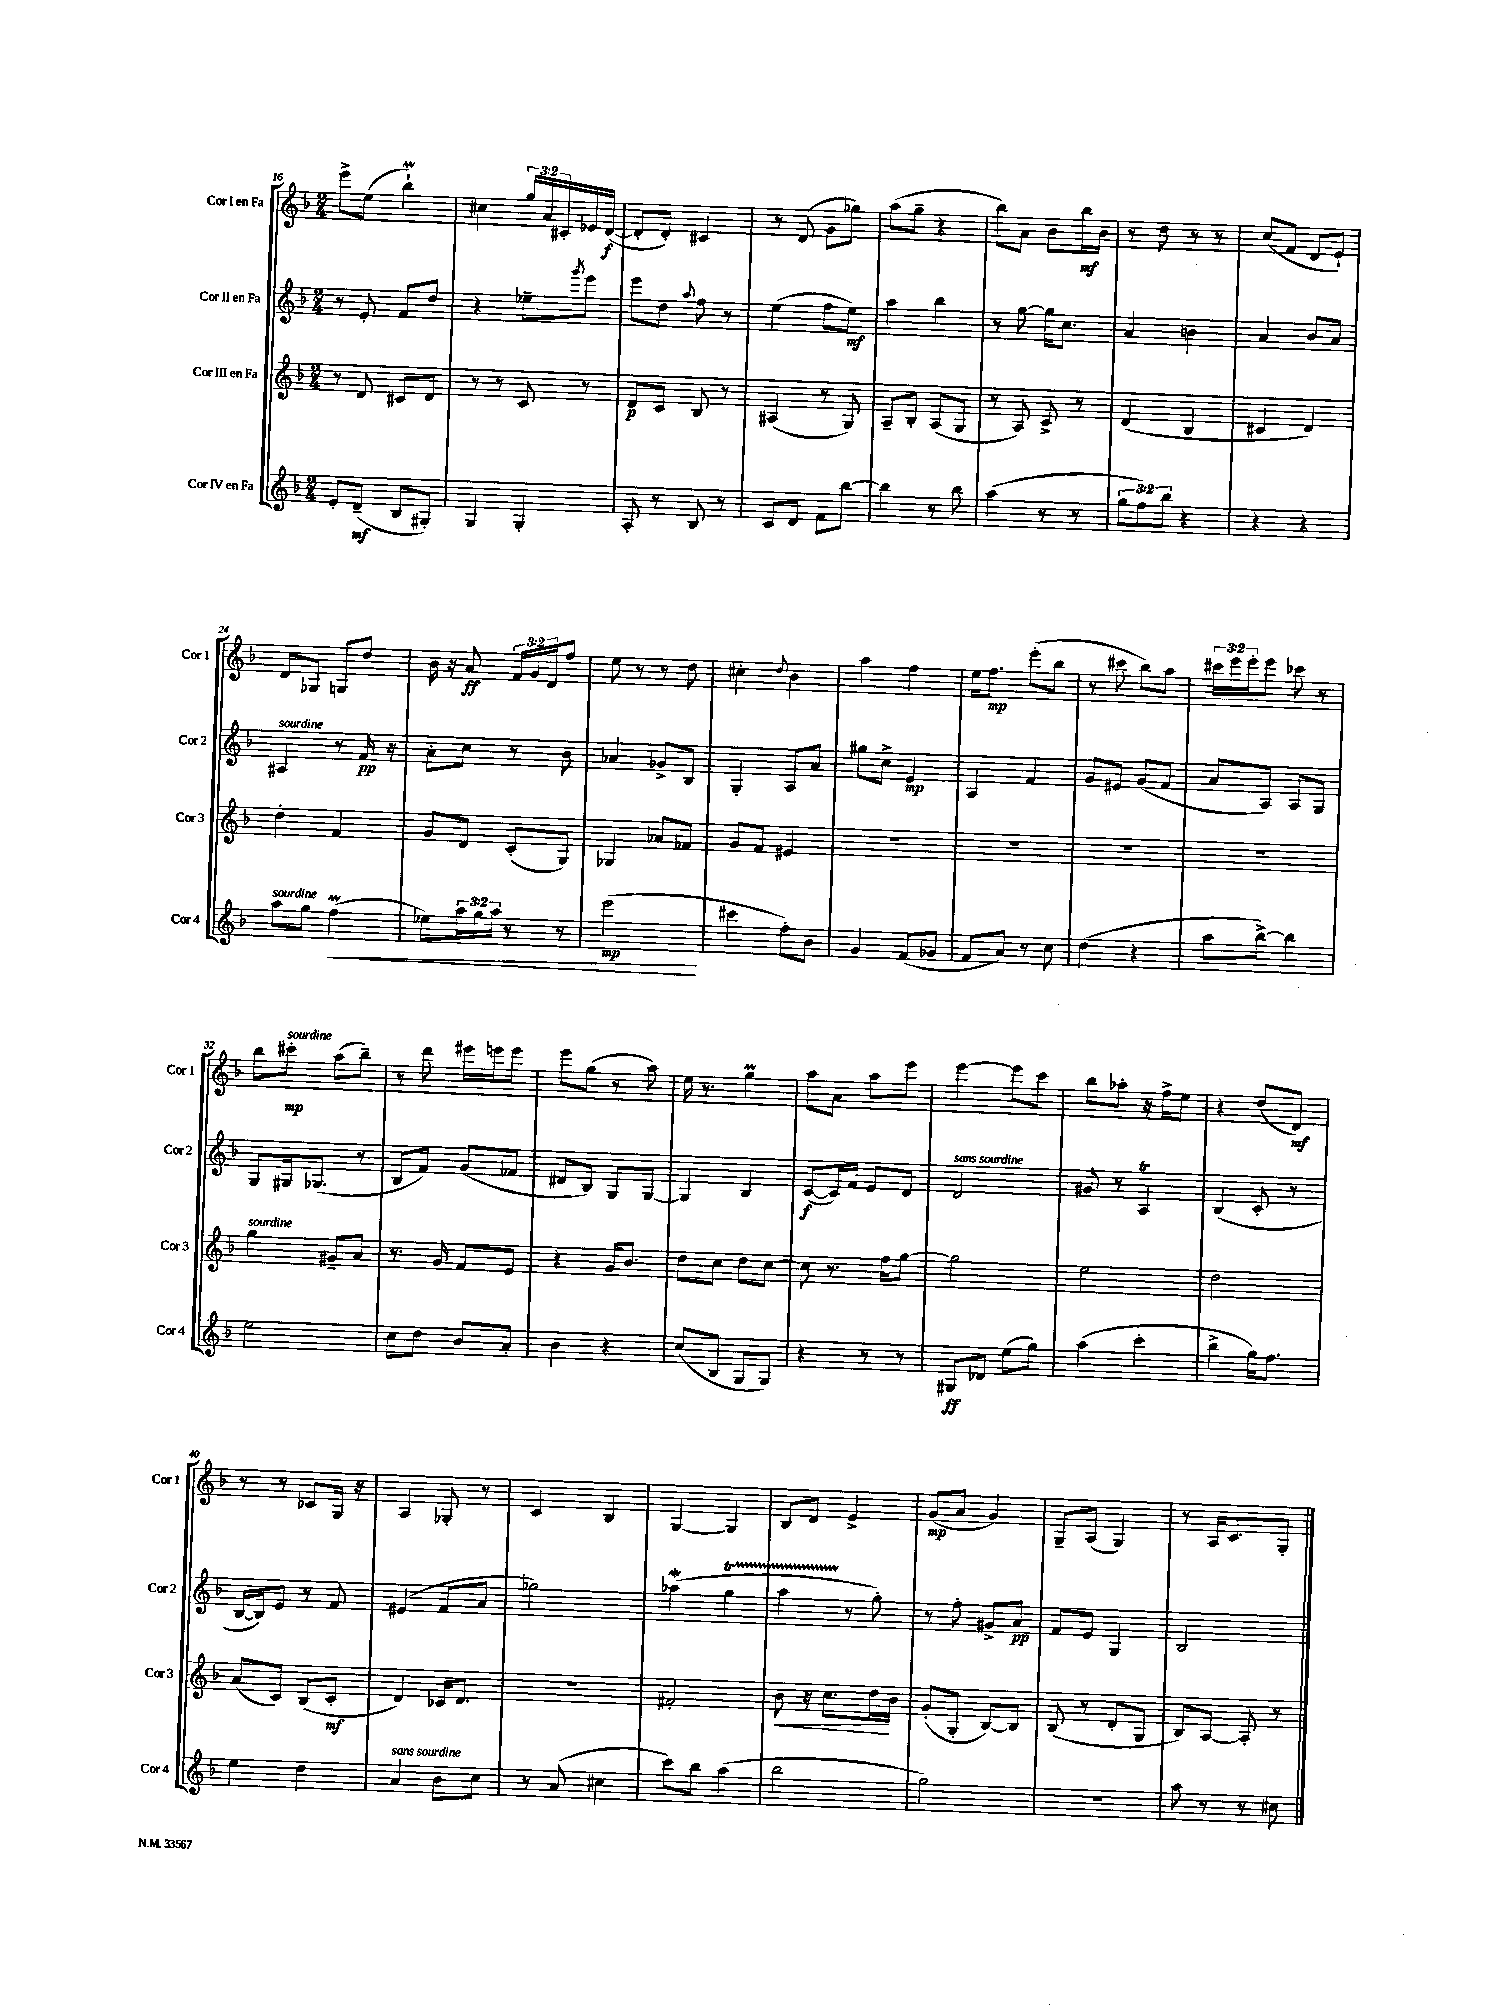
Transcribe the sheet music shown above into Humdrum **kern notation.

**kern	**dynam	**kern	**dynam	**kern	**dynam	**kern	**dynam
*part4	*part4	*part3	*part3	*part2	*part2	*part1	*part1
*staff4	*staff4	*staff3	*staff3	*staff2	*staff2	*staff1	*staff1
*I"Cor IV en Fa	*	*I"Cor III en Fa	*	*I"Cor II en Fa	*	*I"Cor I en Fa	*
*I'Cor 4	*	*I'Cor 3	*	*I'Cor 2	*	*I'Cor 1	*
*clefG2	*	*clefG2	*	*clefG2	*	*clefG2	*
*k[b-]	*	*k[b-]	*	*k[b-]	*	*k[b-]	*
*M2/4	*	*M2/4	*	*M2/4	*	*M2/4	*
=16	=16	=16	=16	=16	=16	=16	=16
8e'/L	.	8r	.	8r	.	8eee^\L	.
(8d~/J	mf	8d/	.	8e'/	.	(8ee\J	.
8B-/L	.	8c#X/L	.	8f/L	.	4bb-M`\)	.
8G#X'/J)	.	8d/J	.	8dd/J	.	.	.
=17	=17	=17	=17	=17	=17	=17	=17
4G/	.	8r	.	4r	.	4cc#X\	.
.	.	8r	.	.	.	.	.
4G'/	.	8c/	.	8ee-X~\L	.	24gg/LL	.
.	.	.	.	.	.	24a/	.
.	.	.	.	.	.	24c#X'/	.
.	.	.	.	8qggg/	.	.	.
.	.	8r	.	8eee\J	.	16e-X/	.
.	.	.	.	.	.	([16d/JJ	f
=18	=18	=18	=18	=18	=18	=18	=18
8A'/	.	8d/L	p	8eee\L	.	8d'/L]	.
8r	.	8c/J	.	8dd\J	.	8d'/J)	.
.	.	.	.	8qqaa/	.	.	.
8B-/	.	8B-/	.	8ff\	.	4c#X/	.
8r	.	8r	.	8r	.	.	.
=19	=19	=19	=19	=19	=19	=19	=19
8c/L	.	(4A#X/	.	(4ee\	.	8r	.
8d/J	.	.	.	.	.	(8d/	.
8f\L	.	8r	.	8ff\L	.	8g\L	.
[8bb-\J	.	8G/)	.	8ee\J)	mf	8gg-X\J)	.
=20	=20	=20	=20	=20	=20	=20	=20
4bb-\]	.	8A~/L	.	4aa\	.	(8aa\L	.
.	.	8B-'/J	.	.	.	8gg~\J	.
8r	.	(8A/L	.	4bb-\	.	4r	.
8bb-\	.	8G/J	.	.	.	.	.
=21	=21	=21	=21	=21	=21	=21	=21
(4aa\	.	8r	.	8r	.	8bb-\L)	.
.	.	8A/)	.	[8gg\	.	8a\J	.
8r	.	8c^/	.	16gg\KL]	.	8b-\L	.
.	.	.	.	8.cc\J	.	.	.
8r	.	8r	.	.	.	16bb-\L	mf
.	.	.	.	.	.	16b-\JJ	.
=22	=22	=22	=22	=22	=22	=22	=22
12gg\L	.	(4d/	.	4a/	.	8r	.
12ff\)	.	.	.	.	.	.	.
.	.	.	.	.	.	8dd\	.
12bb-\J	.	.	.	.	.	.	.
4r	.	4B-/	.	4bn\	.	8r	.
.	.	.	.	.	.	8r	.
=23	=23	=23	=23	=23	=23	=23	=23
4r	.	4c#X/	.	4a/	.	(8cc/L	.
.	.	.	.	.	.	8f/J	.
4r	.	4d/)	.	8b-/L	.	8d/L	.
.	.	.	.	8a/J	.	8e`/J)	.
!!LO:LB:g=z
=24	=24	=24	=24	=24	=24	=24	=24
!	!	!	!	!LO:TX:a:i:t=sourdine	!	!	!
!LO:TX:a:i:t=sourdine	!	!	!	!	!	!	!
8aa\L	.	4dd'\	.	4A#X/	.	8d/L	.
8gg\J	.	.	.	.	.	8G-X/J	.
!	!LO:HP:b	!	!	!	!	!	!
(4ffM\	<	4f/	.	8r	.	8Gn/L	.
.	.	.	.	16f/	pp	8dd/J	.
.	.	.	.	16r	.	.	.
=25	=25	=25	=25	=25	=25	=25	=25
8ee-X\L)	.	8g/L	.	8a'\L	.	16b-\	.
.	.	.	.	.	.	16r	.
24aa\L	.	8d/J	.	8cc\J	.	8a/	ff
24gg\	.	.	.	.	.	.	.
24aa\JJ	.	.	.	.	.	.	.
8r	.	(8c'/L	.	8r	.	24f/LL	.
.	.	.	.	.	.	24g/	.
.	.	.	.	.	.	24d/J	.
8r	.	8G/J)	.	8b-\	.	8ff/J	.
=26	=26	=26	=26	=26	=26	=26	=26
(2eee\	mp	4G-X/	.	4a-X/	.	8ee\	.
.	.	.	.	.	.	8r	.
.	.	8a-X/L	.	8g-X^/L	.	8r	.
.	.	8f-X/J	.	8B-/J	.	8dd\	.
.	[	.	.	.	.	.	.
=27	=27	=27	=27	=27	=27	=27	=27
4ccc#X\	.	8g/L	.	4G'/	.	4cc#X'\	.
.	.	8f/J	.	.	.	.	.
.	.	.	.	.	.	8qqdd/	.
8ff'\L)	.	4e#X/	.	8A/L	.	4b-\	.
8b-\J	.	.	.	8a/J	.	.	.
=28	=28	=28	=28	=28	=28	=28	=28
4g/	.	2r	.	8gg#X\L	.	4aa\	.
.	.	.	.	8cc^\J	.	.	.
(8f/L	.	.	.	4e/	mp	4ff\	.
8g-X/J	.	.	.	.	.	.	.
=29	=29	=29	=29	=29	=29	=29	=29
8f/L	.	2r	.	4A/	.	16ee\KL	.
.	.	.	.	.	.	8.ff\J	mp
8a/J)	.	.	.	.	.	.	.
8r	.	.	.	4f/	.	(8eee'\L	.
8cc\	.	.	.	.	.	8bb-\J	.
=30	=30	=30	=30	=30	=30	=30	=30
(4dd\	.	2r	.	8g/L	.	8r	.
.	.	.	.	8e#X/J	.	8ccc#X\	.
4r	.	.	.	(8g/L	.	8bb-\L)	.
.	.	.	.	8f/J	.	8aa\J	.
=31	=31	=31	=31	=31	=31	=31	=31
8aa\L	.	2r	.	8a/L	.	24ccc#X\LL	.
.	.	.	.	.	.	24eee\	.
.	.	.	.	.	.	24eee'\J	.
[8bb-^\J)	.	.	.	8A/J)	.	8eee\J	.
4bb-\]	.	.	.	8A/L	.	8ccc-X\	.
.	.	.	.	8G/J	.	8r	.
!!LO:LB:g=z
=32	=32	=32	=32	=32	=32	=32	=32
!	!	!LO:TX:a:i:t=sourdine	!	!	!	!	!
2ee\	.	4gg\	.	8G/L	.	8bb-\L	.
!	!	!	!	!	!	!LO:TX:a:i:t=sourdine	!
.	.	.	.	16G#X/k	.	8ccc#X'\J	mp
.	.	.	.	(8.G-X/J	.	.	.
.	.	8g#X~/L	.	.	.	(8aa\L	.
.	.	8a/J	.	8r	.	8bb-~\J)	.
=33	=33	=33	=33	=33	=33	=33	=33
8cc\L	.	8.r	.	8B-/L	.	8r	.
8dd\J	.	.	.	8f/J)	.	8ddd\	.
.	.	16g/	.	.	.	.	.
8b-/L	.	8f/L	.	(8g/L	.	16eee#X\LL	.
.	.	.	.	.	.	16eeen\J	.
8a'/J	.	8e/J	.	8f-X/J	.	8eee\J	.
=34	=34	=34	=34	=34	=34	=34	=34
4b-\	.	4r	.	8d#X/L	.	8eee\L	.
.	.	.	.	8B-/J)	.	(8gg\J	.
4r	.	16g/KL	.	8G/L	.	8r	.
.	.	8.b-/J	.	.	.	.	.
.	.	.	.	[8G/J	.	8aa\)	.
=35	=35	=35	=35	=35	=35	=35	=35
(8cc/L	.	8dd\L	.	4G/]	.	16ee\	.
.	.	.	.	.	.	8.r	.
8B-/J	.	8cc\J	.	.	.	.	.
8G/L	.	8dd\L	.	4B-/	.	4ggM\	.
8G/J)	.	[8cc\J	.	.	.	.	.
=36	=36	=36	=36	=36	=36	=36	=36
4r	.	8cc\]	.	([8c/L	f	8aa\L	.
.	.	8.r	.	16c/L])	.	8a\J	.
.	.	.	.	16f/JJ	.	.	.
8r	.	.	.	8e/L	.	8aa\L	.
.	.	16ff\KL	.	.	.	.	.
8r	.	[8gg\J	.	8d/J	.	8eee\J	.
=37	=37	=37	=37	=37	=37	=37	=37
!	!	!	!	!LO:TX:a:i:t=sans sourdine	!	!	!
8G#X/L	ff	2gg\]	.	2d/	.	[4eee\	.
8d-X/J	.	.	.	.	.	.	.
(8ee\L	.	.	.	.	.	8eee\L]	.
8gg\J)	.	.	.	.	.	8ccc\J	.
=38	=38	=38	=38	=38	=38	=38	=38
(4aa\	.	2ee\	.	8g#X/	.	8bb-\L	.
.	.	.	.	8r	.	8aa-X'\J	.
4ccc'\	.	.	.	4At/	.	16r	.
.	.	.	.	.	.	16ff^\KL	.
.	.	.	.	.	.	8ee\J	.
=39	=39	=39	=39	=39	=39	=39	=39
4bb-^\	.	2dd\	.	(4B-/	.	4r	.
16gg\KL)	.	.	.	8c'/	.	(8dd/L	.
8.ff\J	.	.	.	.	.	.	.
.	.	.	.	8r	.	8d/J)	mf
!!LO:LB:g=z
=40	=40	=40	=40	=40	=40	=40	=40
4ee\	.	(8a/L	.	[16B-/LL	.	8r	.
.	.	.	.	16B-/J])	.	.	.
.	.	8c/J)	.	8e/J	.	8r	.
4dd\	.	(8B-/L	.	8r	.	8c-X/L	.
.	.	8c'/J	mf	8f/	.	16G/Jk	.
.	.	.	.	.	.	16r	.
=41	=41	=41	=41	=41	=41	=41	=41
!LO:TX:a:i:t=sans sourdine	!	!	!	!	!	!	!
4a/	.	4d/)	.	(4e#X/	.	4A/	.
8b-\L	.	16c-X/KL	.	8f/L	.	8G-X'/	.
.	.	8.d/J	.	.	.	.	.
8cc\J	.	.	.	8a/J	.	8r	.
=42	=42	=42	=42	=42	=42	=42	=42
8r	.	2r	.	2gg-X\)	.	4c/	.
(8a/	.	.	.	.	.	.	.
4cc#X\	.	.	.	.	.	4B-/	.
=43	=43	=43	=43	=43	=43	=43	=43
8ccc\L)	.	2f#X'/	.	(4aa-Xw\	.	[4G/	.
8bb-\J	.	.	.	.	.	.	.
(4aa\	.	.	.	4ggT\	.	4G/]	.
=44	=44	=44	=44	=44	=44	=44	=44
!	!	!	!LO:HP:b	!	!	!	!
2bb-\	.	8b-\	<	4aaTTT\	.	8B-/L	.
.	.	16r	.	.	.	8d/J	.
.	.	8.cc\L	.	.	.	.	.
.	.	.	.	8r	.	4e^/	.
.	.	16dd\L	.	8gg'\)	.	.	.
.	.	16b-\JJ	[	.	.	.	.
=45	=45	=45	=45	=45	=45	=45	=45
2gg\)	.	(8g'/L	.	8r	.	(8g/L	mp
.	.	8G'/J	.	8ff'\	.	8a/J	.
.	.	[8B-/L)	.	8g#X^/L	.	4g/)	.
.	.	8B-/J]	.	8a/J	pp	.	.
=46	=46	=46	=46	=46	=46	=46	=46
2r	.	(8B-/	.	8f/L	.	8G~/L	.
.	.	8r	.	8e/J	.	(8A/J	.
.	.	8d'/L	.	4G/	.	4G/)	.
.	.	8G/J	.	.	.	.	.
=47	=47	=47	=47	=47	=47	=47	=47
8aa\	.	8B-/L)	.	2B-/	.	8r	.
8r	.	[8A/J	.	.	.	16A/KL	.
.	.	.	.	.	.	8.c/	.
8r	.	8A'/]	.	.	.	.	.
8cc#X\	.	8r	.	.	.	8G'/J	.
==	==	==	==	==	==	==	==
*-	*-	*-	*-	*-	*-	*-	*-
